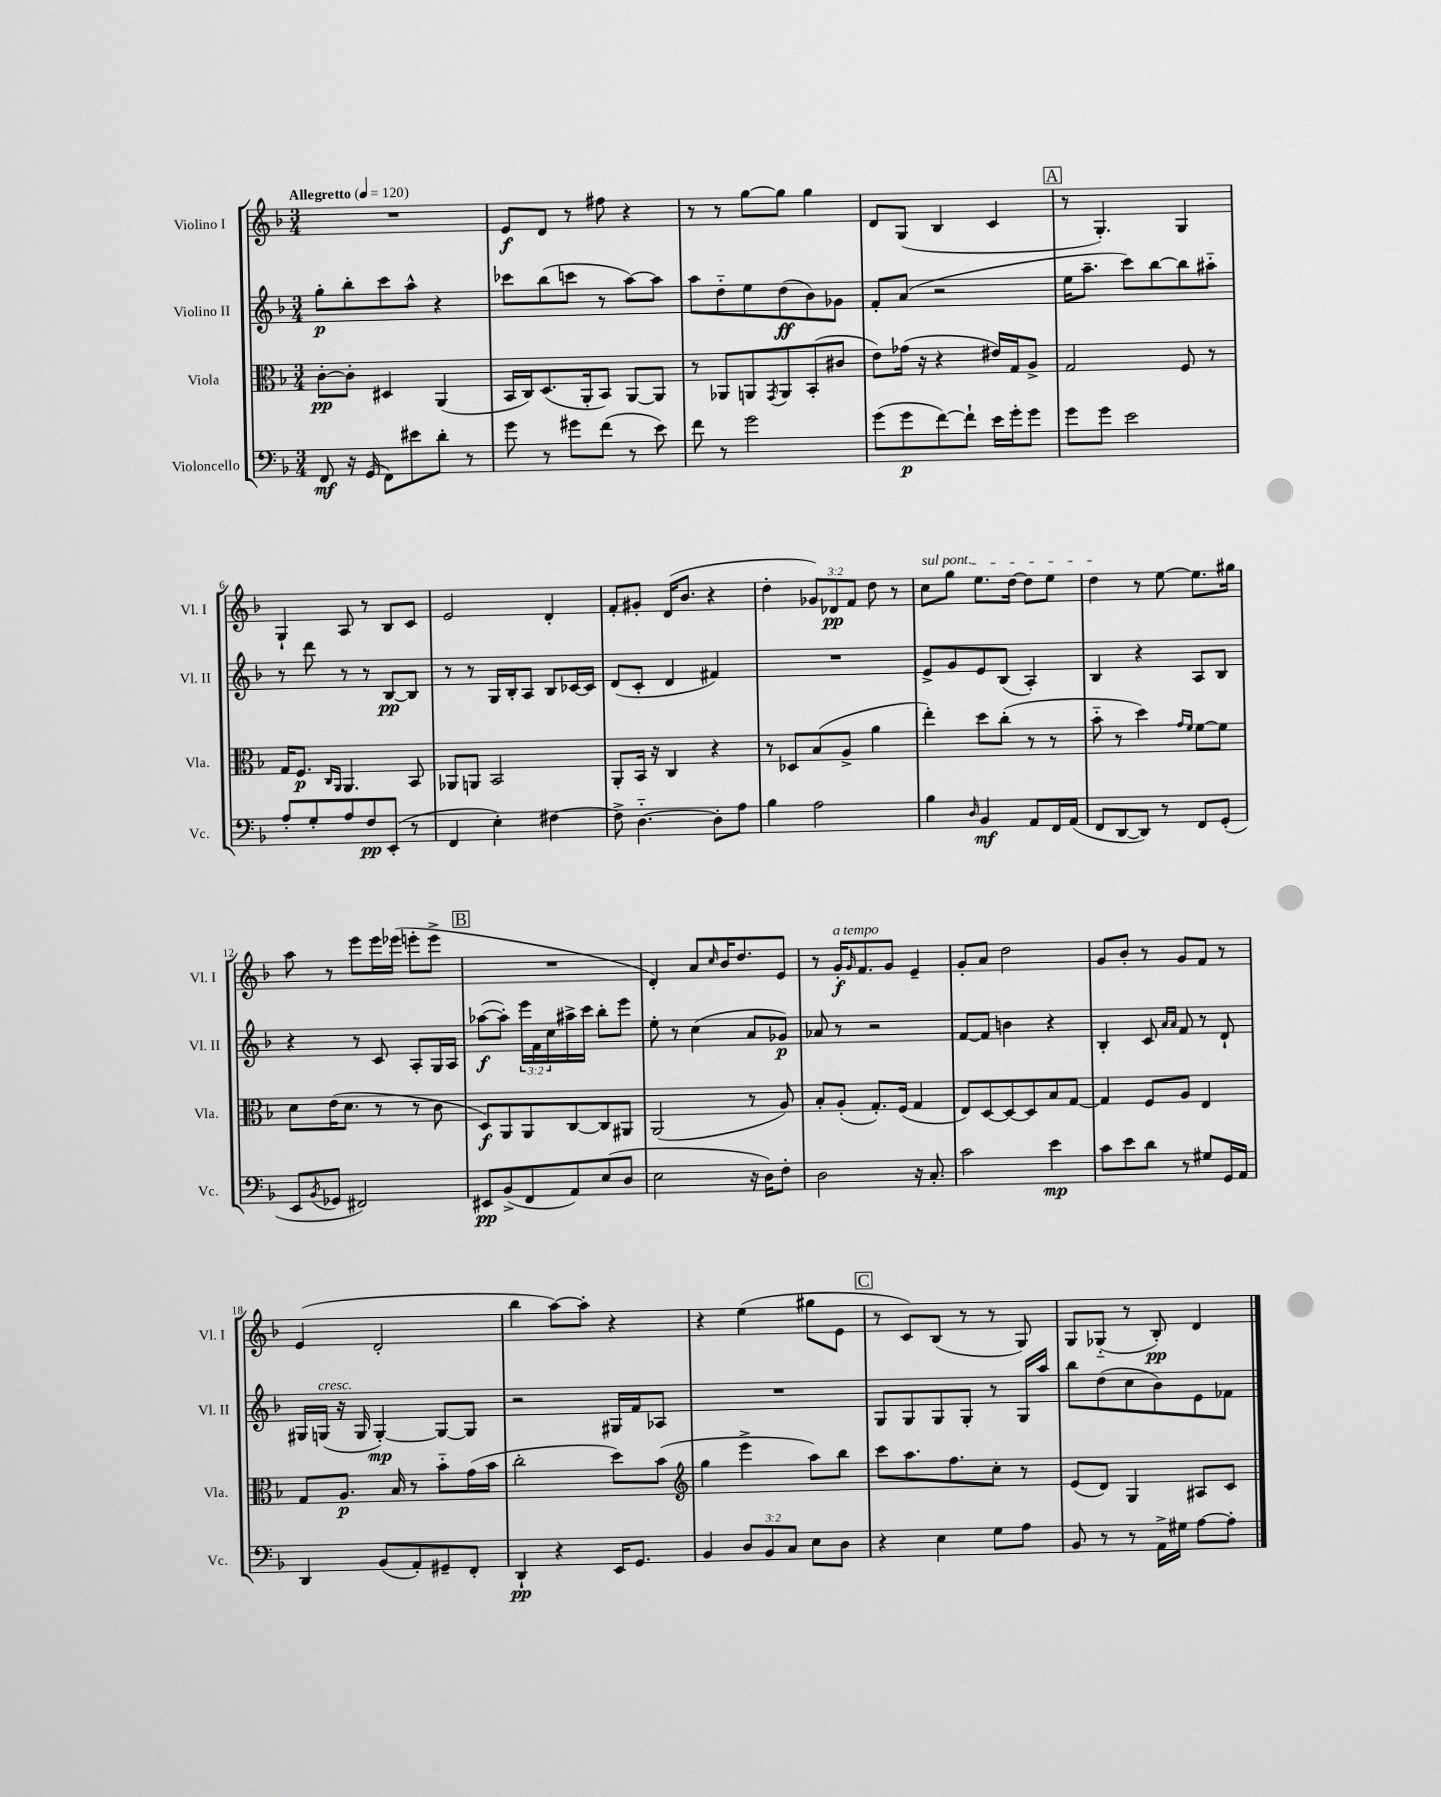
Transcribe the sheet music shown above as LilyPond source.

<<
\new StaffGroup <<
\new Staff = "s0" \with { instrumentName = "Violino I" shortInstrumentName = "Vl. I" } {
    \clef treble \key f \major \numericTimeSignature \time 3/4 \override Staff.TupletNumber.text = #tuplet-number::calc-fraction-text \tempo "Allegretto" 4 = 120
    R2. |
    e'8\f d'8 r8 fis''8 r4 |
    r8 r8 g''8~ g''8 g''4 |
    d'8 g8( bes4 c'4 |
    \mark \markup { \box "A" } r8 g4.-.) g4 |
    g4-! a8 r8 bes8 c'8 |
    e'2 d'4-. |
    f'8-. gis'8-. d'16( bes'8. r4 |
    d''4-. \tuplet 3/2 { ges'8) des'8\pp f'8 } d''8 r8 |
    \once \override TextSpanner.bound-details.left.text = \markup { \italic "sul pont." } c''8\startTextSpan g''8 e''8. d''16~ d''8 e''8 |
    d''4\stopTextSpan r8 e''8~ e''8. gis''16 |
    a''8 r8 e'''8 e'''16 ees'''16( e'''8-. e'''8-> |
    \mark \markup { \box "B" } R2. |
    d'4-.) a'8 \grace { c''16 } bes'16 d''8. e'8 |
    r8 g'16-.\f^\markup { \italic "a tempo" } \grace { g'16 } f'8. g'8 e'4-- |
    g'8-. a'8 d''2 |
    g'8 bes'8-. r8 g'8 f'8 r8 |
    e'4( d'2-. |
    bes''4 a''8~) a''8-. r4 |
    r4 e''4( gis''8 e'8 |
    \mark \markup { \box "C" } r8 c'8) bes8( r8 r8 g8) |
    g8 ges8-_( r8 bes8-.\pp) d'4 \bar "|." |
}
\new Staff = "s1" \with { instrumentName = "Violino II" shortInstrumentName = "Vl. II" } {
    \clef treble \key f \major \numericTimeSignature \time 3/4 \override Staff.TupletNumber.text = #tuplet-number::calc-fraction-text
    g''8-.\p bes''8-. c'''8 a''8-^ r4 |
    ces'''8 bes''8( c'''8 r8 a''8~) a''8 |
    a''8 d''8-_ e''8 d''8\ff( bes'8) ges'8 |
    f'8-. a'8( r2 |
    \mark \markup { \box "A" } e''16 a''8.-- c'''8) bes''8~ bes''8 ais''8-_ |
    r8 d'''8 r8 r8 bes8~\pp bes8 |
    r8 r8 g16 bes16-. a8 bes8 ces'16~ ces'16 |
    d'8( c'8-. d'4 fis'4) |
    R2. |
    e'8-> g'8 e'8 bes8( a4-.) |
    bes4 r4 a8 bes8 |
    r4 r8 c'8 a8-. g16 a16 |
    \mark \markup { \box "B" } aes''8~\f( aes''8-.) \tuplet 3/2 { e'''16 f'16 c''16 } ais''16-> c'''16 bes''8-. e'''8 |
    e''8-. r8 c''4( a'8 ges'8\p) |
    aes'8 r8 r2 |
    f'8~ f'8 b'4 r4 |
    bes4-. c'8 \grace { a'16 a'16 } f'8 r8 d'8-! |
    gis16 g16^\markup { \italic "cresc." }( r16 g16 g4~-.\mp) g8~ g8 |
    r2 gis16 f'16 aes8 |
    R2. |
    \mark \markup { \box "C" } g8 g8 g8 g8-. r8 g16 a''16 |
    bes''8 d''8( c''8 bes'8) e'8 fes'8 \bar "|." |
}
\new Staff = "s2" \with { instrumentName = "Viola" shortInstrumentName = "Vla." } {
    \clef alto \key f \major \numericTimeSignature \time 3/4
    c'8~-.\pp c'8-. dis4 a,4( |
    bes,16 c16) d8.( a,16-. bes,8) a,8~ a,8 |
    r8 aes,8 a,8 \acciaccatura { g,8 } a,8 bes,8-.( cis'8 |
    e'8) ges'16( r16 r4 eis'16) g16 a8-> |
    \mark \markup { \box "A" } g2 f8 r8 |
    g16 f8.\p \grace { c16 a,16 } a,4. bes,8 |
    aes,8 a,8 bes,2 |
    a,8-. bes,16 r16 c4 r4 |
    r8 des8 bes8( a8-> a'4 |
    e''4-.) d''8 c''8-.( r8 r8 |
    bes'8-_ r8 d''4) \grace { g'16 f'16 } f'8~ f'8 |
    d'8 e'16( d'8. r8 r8 c'8 |
    \mark \markup { \box "B" } d8\f) a,8 a,8 c8~ c8 ais,8 |
    a,2( r8 a8) |
    bes8-. a8-.( g8.-.) f16( g4 |
    e8) d8~ d8~ d8 bes8 g8~ |
    g4 f8 a8 e4 |
    g8 a8.\p bes16 r8 bes'8-_ g'16( bes'16 |
    c''2-. d''8) bes'8( |
    \clef treble g''4 e'''4-> a''8) bes''8 |
    \mark \markup { \box "C" } c'''8 a''8. f''8. c''8-. r8 |
    e'8( d'8) g4 ais8 c'8 \bar "|." |
}
\new Staff = "s3" \with { instrumentName = "Violoncello" shortInstrumentName = "Vc." } {
    \clef bass \key f \major \numericTimeSignature \time 3/4 \override Staff.TupletNumber.text = #tuplet-number::calc-fraction-text
    f,8\mf r16 g,16( f,8) eis'8 d'8-. r8 |
    g'8 r8 gis'8 f'8( r8 e'8) |
    f'8 r8 g'2 |
    g'8( g'8\p f'8~) f'8-! e'16 g'16-. g'8 |
    \mark \markup { \box "A" } g'8 g'8 e'2 |
    a8-. g8-. a8 f8\pp e,8-.( r8 |
    f,4 e4-.) fis4~ |
    fis8-> d4.~-_ d8-. a8 |
    bes4 a2 |
    bes4 \grace { d16 } bes,4\mf a,8 f,16 a,16( |
    f,8 d,8~ d,8) r8 f,8 g,8-.( |
    e,8 \acciaccatura { bes,8 } ges,8 fis,2) |
    \mark \markup { \box "B" } eis,8\pp bes,8->( f,8 a,8) e8( d8 |
    e2 r16 d16) f8-. |
    d2 r16 c8.-. |
    c'2 e'4\mp |
    c'8 e'8 d'8 r8 gis8 g,16 a,16 |
    d,4 bes,8( a,8-.) gis,8-- f,8-. |
    d,4-!\pp r4 e,16 g,8. |
    bes,4 \tuplet 3/2 { d8 bes,8 c8 } e8 d8 |
    \mark \markup { \box "C" } r4 e4 g8 a8 |
    bes,8 r8 r8 a,16-> gis16 a8~ a8-. \bar "|." |
}
>>
>>
